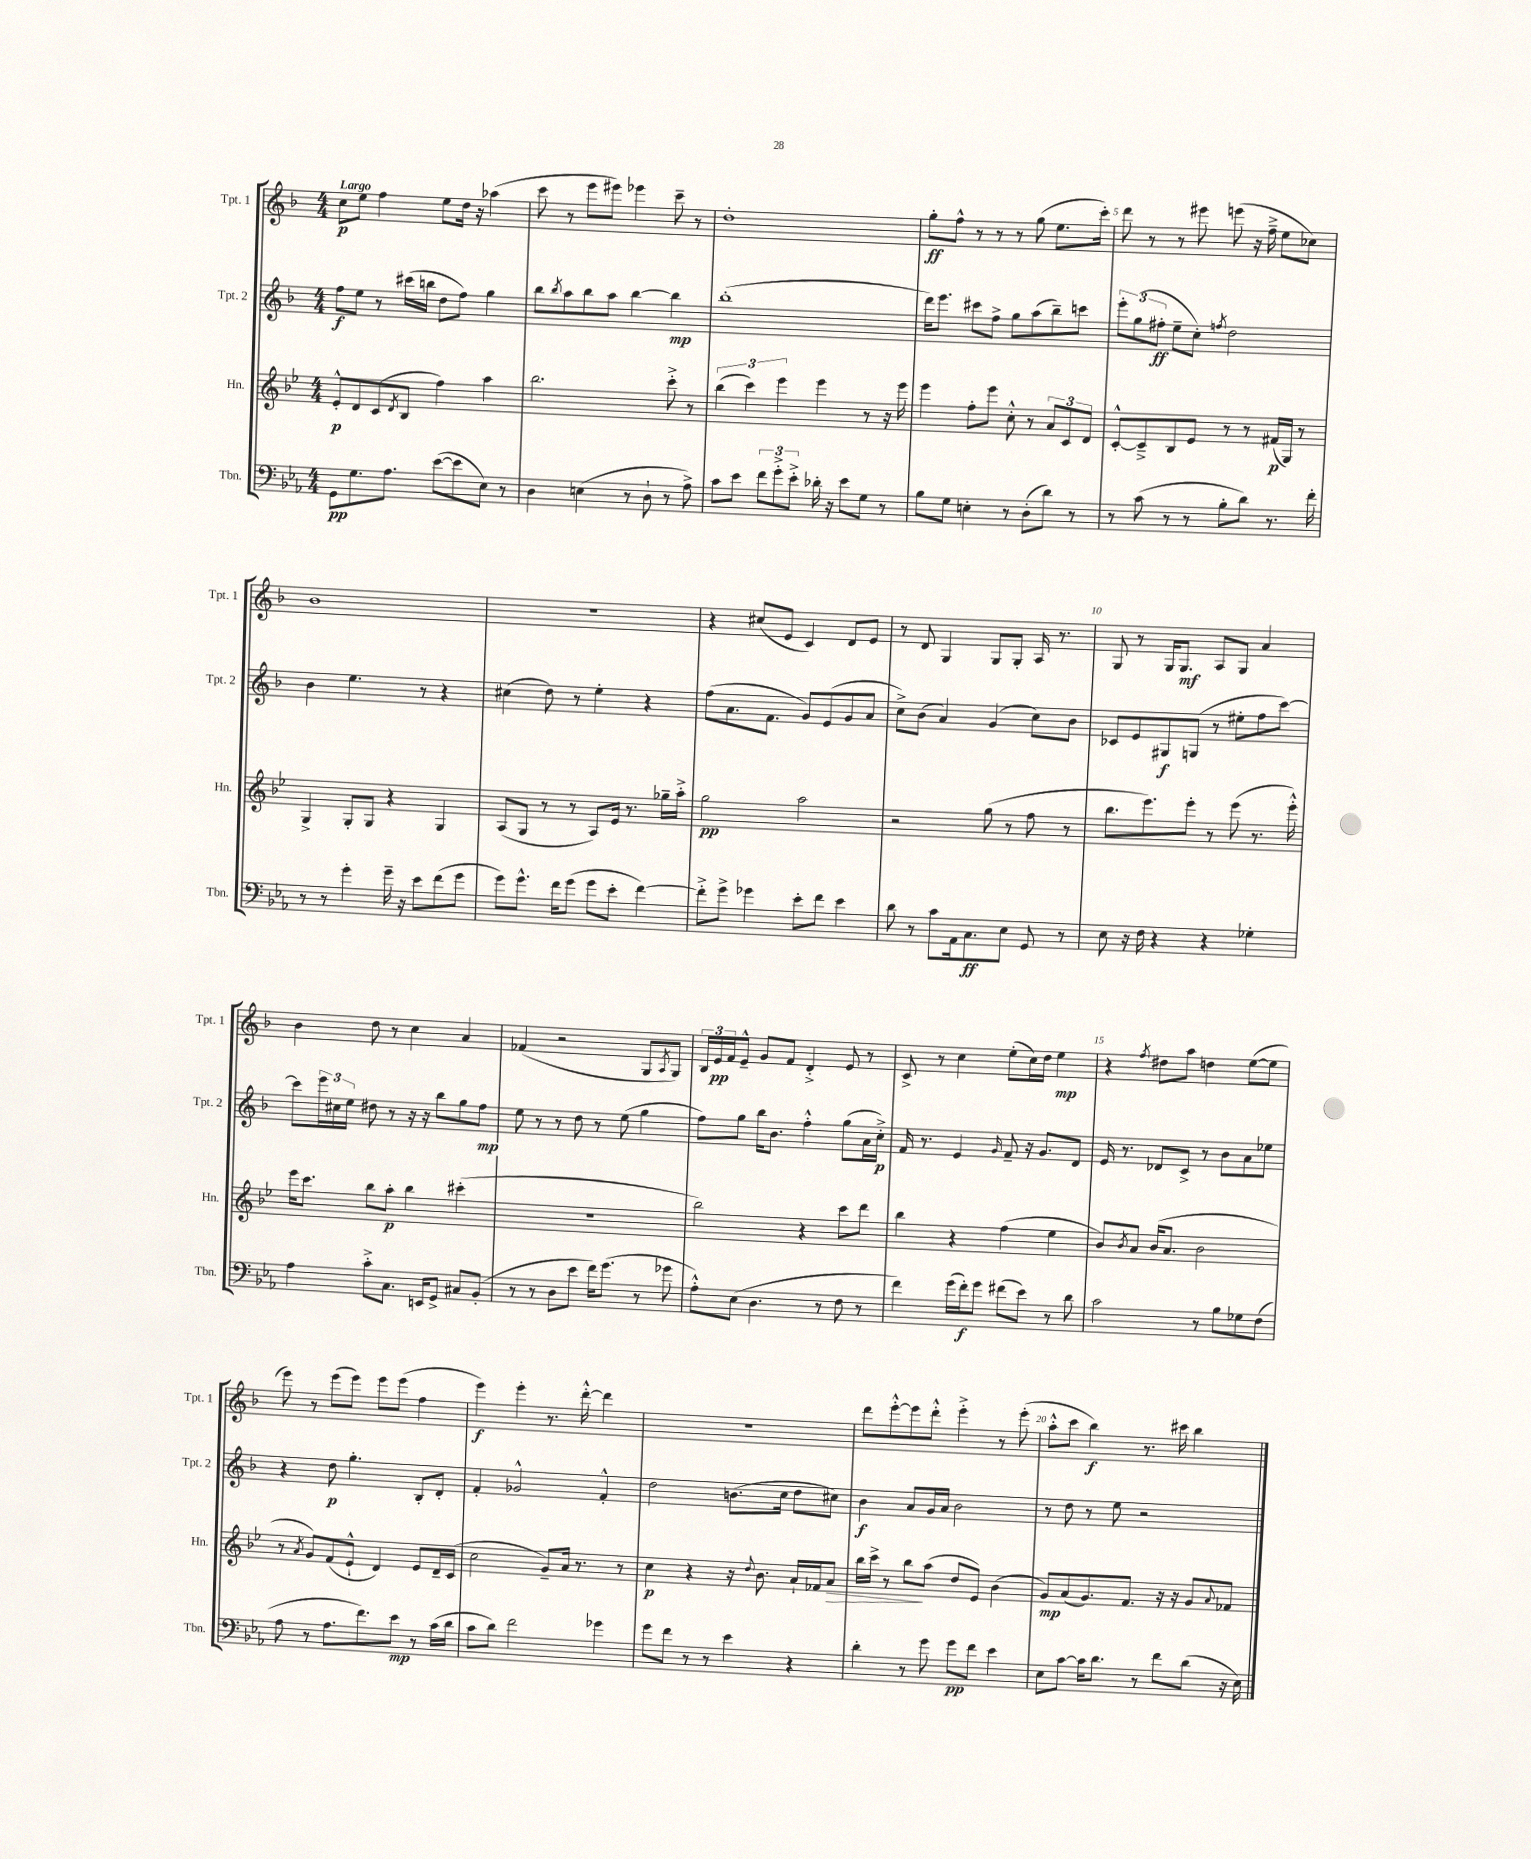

**kern	**dynam	**kern	**dynam	**kern	**dynam	**kern	**dynam
*part4	*part4	*part3	*part3	*part2	*part2	*part1	*part1
*staff4	*staff4	*staff3	*staff3	*staff2	*staff2	*staff1	*staff1
*I"Tbn.	*	*I"Hn.	*	*I"Tpt. 2	*	*I"Tpt. 1	*
*I'Tbn.	*	*I'Hn.	*	*I'Tpt. 2	*	*I'Tpt. 1	*
*clefF4	*	*clefG2	*	*clefG2	*	*clefG2	*
*k[b-e-a-]	*	*k[b-e-]	*	*k[b-]	*	*k[b-]	*
*M4/4	*	*M4/4	*	*M4/4	*	*M4/4	*
=1	=1	=1	=1	=1	=1	=1	=1
!	!	!	!	!	!	!LO:TX:a:B:t=Largo	!
8GG\L	pp	8e-'^^/L	p	8ff\L	f	8cc\L	p
8.G\	.	8d/	.	8ee\J	.	8ee\J	.
.	.	(8c/	.	8r	.	4ff\	.
8.A-\J	.	.	.	.	.	.	.
.	.	8qd/	.	.	.	.	.
.	.	8B-/J	.	(16ccc#X\LL	.	.	.
.	.	.	.	16bbn\JJ	.	.	.
([8e-\L	.	4ff\)	.	8dd\L	.	8ee\L	.
8e-\]	.	.	.	8ff\J)	.	16dd\Jk	.
.	.	.	.	.	.	16r	.
8E-\J)	.	4aa\	.	4gg\	.	(4aa-X\	.
8r	.	.	.	.	.	.	.
=2	=2	=2	=2	=2	=2	=2	=2
4D\	.	2.bb-\	.	8bb-\L	.	8ccc\	.
.	.	.	.	8qbb-/	.	.	.
.	.	.	.	8aa\	.	8r	.
(4En\	.	.	.	8bb-\	.	8eee\L	.
.	.	.	.	8aa\J	.	8eee#X\J)	.
8r	.	.	.	[4bb-\	.	4eee-X\	.
8D`\	.	.	.	.	.	.	.
8r	.	8ccc'^\	.	4bb-\]	mp	8ccc~\	.
8A-^\)	.	8r	.	.	.	8r	.
=3	=3	=3	=3	=3	=3	=3	=3
8c\L	.	(6bb-\	.	(1bb-'	.	1dd'	.
8e-\J	.	.	.	.	.	.	.
.	.	6ccc\)	.	.	.	.	.
12f\L	.	.	.	.	.	.	.
12g'^\	.	6eee-\	.	.	.	.	.
12e-'^\J	.	.	.	.	.	.	.
16d-X'\	.	4eee-\	.	.	.	.	.
16r	.	.	.	.	.	.	.
8e-\L	.	.	.	.	.	.	.
8G\J	.	8r	.	.	.	.	.
8r	.	16r	.	.	.	.	.
.	.	16eee-\	.	.	.	.	.
=4	=4	=4	=4	=4	=4	=4	=4
8B-\L	.	4eee-\	.	16ddd\KL)	.	8gg'\L	ff
.	.	.	.	8.eee\J	.	.	.
8G\J	.	.	.	.	.	8ff^^\J	.
4En'\	.	8ff'\L	.	8ccc#X\L	.	8r	.
.	.	8eee-\J	.	8ff^\J	.	8r	.
8r	.	8cc'^^\	.	8gg\L	.	8r	.
(8D'\L	.	8r	.	(8aa\	.	(8gg\	.
8d\J)	.	12a/L	.	8bb-~\)	.	8.ee\L	.
.	.	12c/	.	.	.	.	.
8r	.	.	.	8cccn\J	.	.	.
.	.	12d/J	.	.	.	.	.
.	.	.	.	.	.	16ccc'\Jk)	.
=5	=5	=5	=5	=5	=5	=5	=5
8r	.	[8c'^^/L	.	12eee'\L	.	8ddd\	.
.	.	.	.	(12gg\	.	.	.
(8c\	.	8c~^/]	.	.	.	8r	.
.	.	.	.	12ff#X'\J	ff	.	.
8r	.	8B-/	.	8ee~\L	.	8r	.
8r	.	8e-/J	.	8cc'\J)	.	8eee#X\	.
.	.	.	.	8qffn/	.	.	.
8B-'\L	.	8r	.	2dd\	.	(8eeen\	.
8d\J)	.	8r	.	.	.	16r	.
.	.	.	.	.	.	16ff~^\	.
8.r	.	(16f#X/LL	p	.	.	8ee\L	.
.	.	16G/JJ)	.	.	.	.	.
.	.	8r	.	.	.	8cc-X\J)	.
16f'\	.	.	.	.	.	.	.
!!LO:LB:g=z
=6	=6	=6	=6	=6	=6	=6	=6
8r	.	4G^/	.	4b-\	.	1b-	.
8r	.	.	.	.	.	.	.
4g'\	.	8G'/L	.	4.ee\	.	.	.
.	.	8G/J	.	.	.	.	.
16g~\	.	4r	.	.	.	.	.
16r	.	.	.	.	.	.	.
8e-\L	.	.	.	8r	.	.	.
(8f\	.	4G/	.	4r	.	.	.
8g\J	.	.	.	.	.	.	.
=7	=7	=7	=7	=7	=7	=7	=7
8g\L)	.	(8A/L	.	(4cc#X\	.	1r	.
8.g^^\J	.	8G/J	.	.	.	.	.
.	.	8r	.	8dd\)	.	.	.
16f\KL	.	.	.	.	.	.	.
(8g\J	.	8r	.	8r	.	.	.
8g\L	.	8A/L)	.	4ee'\	.	.	.
8e-'\J	.	16e-/Jk	.	.	.	.	.
.	.	8.r	.	.	.	.	.
[4f\)	.	.	.	4r	.	.	.
.	.	16gg-X~\LL	.	.	.	.	.
.	.	16aa'^\JJ	.	.	.	.	.
=8	=8	=8	=8	=8	=8	=8	=8
8f'^\L]	.	2gg\	pp	(8ff\L	.	4r	.
8g^\J	.	.	.	8.a\	.	.	.
4g-X\	.	.	.	.	.	(8cc#X/L	.
.	.	.	.	8.f\J	.	.	.
.	.	.	.	.	.	8e/J	.
8e-'\L	.	2aa\	.	8g/L)	.	4c/)	.
8f\J	.	.	.	(8e/	.	.	.
4e-\	.	.	.	8g/	.	8d/L	.
.	.	.	.	8a/J	.	8e/J	.
=9	=9	=9	=9	=9	=9	=9	=9
8d\	.	2r	.	8cc^\L)	.	8r	.
8r	.	.	.	(8b-\J	.	8d/	.
8c\L	.	.	.	4a/)	.	4G/	.
16AA-\k	.	.	.	.	.	.	.
8.C\	ff	.	.	.	.	.	.
.	.	(8gg\	.	(4g/	.	8G/L	.
8E-\J	.	8r	.	.	.	8G'/J	.
8GG/	.	8ff\	.	8cc\L)	.	16A/	.
.	.	.	.	.	.	8.r	.
8r	.	8r	.	8b-\J	.	.	.
=10	=10	=10	=10	=10	=10	=10	=10
8E-\	.	8.bb-\L	.	8c-X/L	.	8G/	.
16r	.	.	.	8e/	.	8r	.
16F\	.	8.eee-\)	.	.	.	.	.
4r	.	.	.	8G#X/	f	16G/KL	.
.	.	.	.	.	.	8.G/J	mf
.	.	8eee-'\J	.	(8Gn/J	.	.	.
4r	.	8r	.	8r	.	8A/L	.
.	.	(8eee-\	.	8ee#X'\L	.	8G/J	.
4G-X'\	.	8.r	.	8ff\	.	4a/	.
.	.	.	.	[8ccc\J)	.	.	.
.	.	16eee-'^^\)	.	.	.	.	.
!!LO:LB:g=z
=11	=11	=11	=11	=11	=11	=11	=11
4A-\	.	16eee-\KL	.	8ccc\L]	.	4b-\	.
.	.	8.ccc\J	.	.	.	.	.
.	.	.	.	24eee\L	.	.	.
.	.	.	.	24cc#X\	.	.	.
.	.	.	.	24ee\JJ	.	.	.
8c'^\L	.	8bb-\L	.	8dd#X\	.	8dd\	.
8.C\J	.	8aa'\J	p	8r	.	8r	.
.	.	4bb-\	.	16r	.	4cc\	.
16EEn/KL	.	.	.	16r	.	.	.
8GG^/J	.	.	.	8bb-\L	.	.	.
8C#X/L	.	(4ccc#X'\	.	8gg\	.	4a/	.
(8BB-'/J	.	.	.	8ff\J	mp	.	.
=12	=12	=12	=12	=12	=12	=12	=12
8r	.	1r	.	8ee\	.	(4f-X/	.
8r	.	.	.	8r	.	.	.
8D\L	.	.	.	8r	.	2r	.
8e-\J	.	.	.	8dd\	.	.	.
16f\KL)	.	.	.	8r	.	.	.
(8.g\J	.	.	.	.	.	.	.
.	.	.	.	(8ee\	.	.	.
8r	.	.	.	4gg\	.	8G/L	.
.	.	.	.	.	.	8qA/	.
8g-X\	.	.	.	.	.	8G/J)	.
=13	=13	=13	=13	=13	=13	=13	=13
8A-'^^\L)	.	2bb-\)	.	8ff\L)	.	24B-/LL	.
.	.	.	.	.	.	24e/	pp
.	.	.	.	.	.	24f/J	.
(8E-\J	.	.	.	8gg\J	.	8e~^^/J	.
4.D\	.	.	.	16bb-\KL	.	8g/L	.
.	.	.	.	8.b-\J	.	.	.
.	.	.	.	.	.	8f/J	.
.	.	4r	.	4ff'^^\	.	4d'^/	.
8r	.	.	.	.	.	.	.
8F\	.	8ccc\L	.	(8gg\L	.	8e/	.
8r	.	8ddd\J	.	16a\L	.	8r	.
.	.	.	.	16cc'^\JJ)	p	.	.
=14	=14	=14	=14	=14	=14	=14	=14
4f\)	.	4bb-\	.	16f/	.	8c^/	.
.	.	.	.	8.r	.	.	.
.	.	.	.	.	.	8r	.
(16g\LL	.	4r	.	4e/	.	4cc\	.
16f'\J)	f	.	.	.	.	.	.
8g\J	.	.	.	.	.	.	.
.	.	.	.	16qqg/	.	.	.
(8f#X\L	.	(4ff\	.	8f~/	.	(8ee'\L	.
8e-\J)	.	.	.	16r	.	16cc\L)	.
.	.	.	.	8.g/L	.	16dd\JJ	.
8r	.	4ee-\	.	.	.	4ee\	mp
8d\	.	.	.	8d/J	.	.	.
=15	=15	=15	=15	=15	=15	=15	=15
2c\	.	8b-/L)	.	16e/	.	4r	.
.	.	.	.	8.r	.	.	.
.	.	8qb-/	.	.	.	.	.
.	.	8a/J	.	.	.	.	.
.	.	.	.	.	.	8qff/	.
.	.	(16b-/KL	.	8d-X/L	.	8dd#X\L	.
.	.	8.a/J	.	.	.	.	.
.	.	.	.	8c^/J	.	8aa\J	.
8r	.	2b-\	.	8r	.	4ddn\	.
8B-\L	.	.	.	8b-\L	.	.	.
8G-X\	.	.	.	8a\	.	([8ee\L	.
(8F\J	.	.	.	8ee-X\J	.	8ee\J]	.
!!LO:LB:g=z
=16	=16	=16	=16	=16	=16	=16	=16
8A-\	.	8r	.	4r	.	8eee\)	.
.	.	8qa/	.	.	.	.	.
8r	.	8g/L)	.	.	.	8r	.
8.A-\L	.	(8f/	.	8dd\	p	(8eee\L	.
.	.	8e-`^^/J	.	4.gg'\	.	8eee\J)	.
8.f\)	.	.	.	.	.	.	.
.	.	4d/)	.	.	.	8eee\L	.
8e-\J	mp	.	.	.	.	(8eee\J	.
8r	.	8e-/L	.	8B-'/L	.	4ff\	.
(16c\LL	.	16d~/L	.	8d'/J	.	.	.
16d\JJ	.	(16c/JJ	.	.	.	.	.
=17	=17	=17	=17	=17	=17	=17	=17
8c\L	.	2cc\	.	4f'/	.	4eee\)	f
8d\J)	.	.	.	.	.	.	.
2f\	.	.	.	2g-X^^/	.	4eee'\	.
.	.	8g~/L)	.	.	.	8.r	.
.	.	16a/Jk	.	.	.	.	.
.	.	8.r	.	.	.	[16ddd'^^\	.
4g-X\	.	.	.	4f'^^/	.	4ddd\]	.
.	.	8r	.	.	.	.	.
=18	=18	=18	=18	=18	=18	=18	=18
8g\L	.	4cc\	p	2dd\	.	1r	.
8f\J	.	.	.	.	.	.	.
8r	.	4r	.	.	.	.	.
8r	.	.	.	.	.	.	.
4e-\	.	16r	.	(8.bn\L	.	.	.
.	.	8qqdd/	.	.	.	.	.
.	.	8.b-\	.	.	.	.	.
.	.	.	.	16cc\Jk	.	.	.
4r	.	16a`/LL	.	8dd\L	.	.	.
.	.	16f-X/J	.	.	.	.	.
!	!	!	!LO:HP:b	!	!	!	!
.	.	8a/J	>	8cc#X\J)	.	.	.
=19	=19	=19	=19	=19	=19	=19	=19
4d'\	.	16bb-\LL	.	4b-\	f	8ddd\L	.
.	.	16ccc^\JJ	.	.	.	.	.
.	.	8r	.	.	.	[8eee'^^\	.
8r	.	8bb-\L	.	8a/L	.	8eee\]	.
8g\	.	(8aa\J	]	16g/L	.	8ddd'^^\J	.
.	.	.	.	16a/JJ	.	.	.
8g\L	pp	8dd/L	.	2b-\	.	4eee'^\	.
8f\J	.	8e-/J)	.	.	.	.	.
4e-\	.	(4b-\	.	.	.	8r	.
.	.	.	.	.	.	(8eee'\	.
=20	=20	=20	=20	=20	=20	=20	=20
8E-\L	.	8g/L)	mp	8r	.	8aa'^^\L	.
[8c\J	.	(8a/	.	8dd\	.	8ccc\J	.
16c\KL]	.	8.g/)	.	8r	.	4bb-\)	f
8.d\J	.	.	.	.	.	.	.
.	.	.	.	8ee\	.	.	.
.	.	8.f/J	.	.	.	.	.
8r	.	.	.	2r	.	8.r	.
8f\L	.	16r	.	.	.	.	.
.	.	16r	.	.	.	16ccc#X\	.
(8d\J	.	8g/L	.	.	.	4bb-\	.
.	.	8qqa/	.	.	.	.	.
16r	.	8f-X/J	.	.	.	.	.
16E-\)	.	.	.	.	.	.	.
==	==	==	==	==	==	==	==
*-	*-	*-	*-	*-	*-	*-	*-
